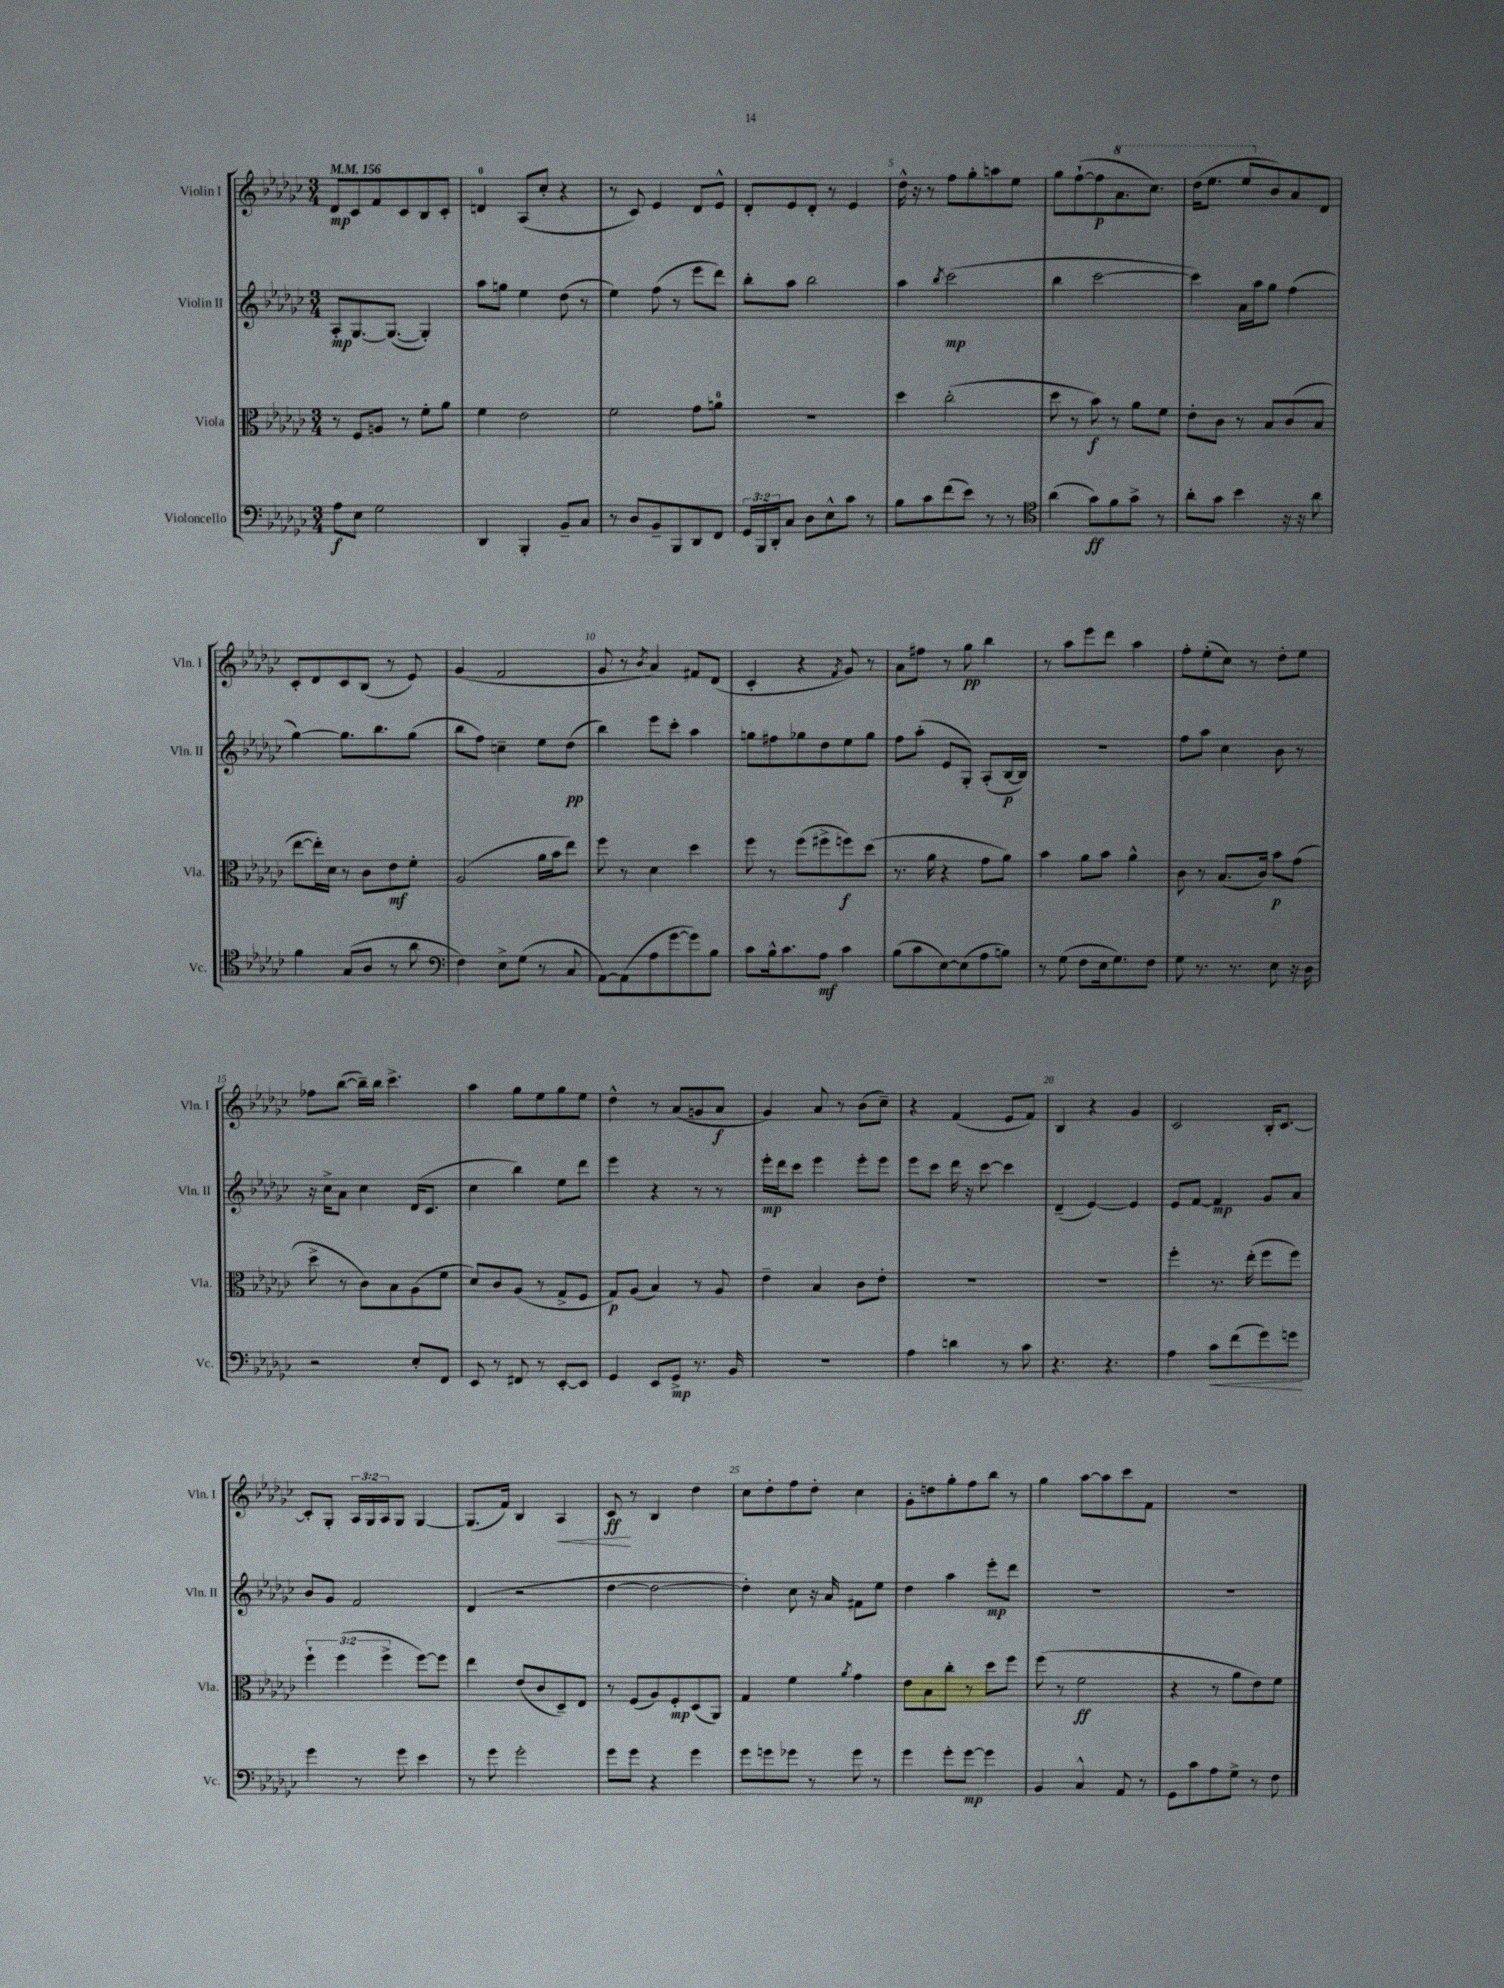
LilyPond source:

<<
\new StaffGroup <<
\new Staff = "s0" \with { instrumentName = "Violin I" shortInstrumentName = "Vln. I" } {
    \clef treble \key ges \major \numericTimeSignature \time 3/4 \override Staff.TupletNumber.text = #tuplet-number::calc-fraction-text \tempo 4 = 156
    des'8\mp ces'8 f'8 ces'8 bes8 ces'8-. |
    d'4-0 aes8( ces''8-. r4 |
    r8 ces'8) ees'4 des'8 ees'8-^ |
    des'8-. ees'8 des'8-. r8 ees'4 |
    des''16-^ r16 r8 f''8 ges''8-. a''8 ees''8 |
    ges''8 f''8~-!( f''8\p \ottava #1 aes''8. ces'''8.) |
    des'''16( ees'''8. ees'''8 \ottava #0 bes'8) aes'8 des'8 |
    ces'8-. des'8 ces'8 bes8( r8 ees'8) |
    ges'4( f'2 |
    ges'8 r8 \acciaccatura { bes'8 } aes'4) fis'8 des'8( |
    ces'4-. r4 \acciaccatura { f'8 } ges'8) r8 |
    aes'8 fis''8 r8 ges''8\pp bes''4 |
    r8 aes''8 ees'''8 des'''8 aes''4 |
    f''8-. ees''8-.( ces''8) r8 des''8-. ees''8 |
    fes''8 bes''8~( bes''16--) bes''16 ces'''4.-> |
    aes''4 ges''8 ees''8 ges''8 ees''8 |
    des''4-^ r8 aes'8( g'8 aes'8\f |
    ges'4) aes'8 r8 bes'8( ces''8--) |
    r4 f'4( ees'8 f'8) |
    bes4 r4 ges'4 |
    ces'2 bes16-. ces'8.~ |
    ces'8-. ges8-. \tuplet 3/2 { aes16 ges16 aes16 } ges8 ges4~ |
    ges8.( f'16) bes4 aes4\< |
    ces'8\ff\! r8 bes4 des''4 |
    ces''8 des''8-. f''8 des''8-. ces''4 |
    ges'8-. d''8 ges''8-. f''8 bes''8 r8 |
    ges''4 aes''8~ aes''8 ces'''8 f'8 |
    R2. \bar "|." |
}
\new Staff = "s1" \with { instrumentName = "Violin II" shortInstrumentName = "Vln. II" } {
    \clef treble \key ges \major \numericTimeSignature \time 3/4
    aes8-.\mp ges8.~ ges8.~( ges4-.) |
    aes''8 g''8 ees''4 des''8( r8 |
    ees''4) f''8( r8 ees'''8 des'''8) |
    bes''8-. aes''8 bes''2 |
    aes''4 \acciaccatura { bes''8 } ces'''2\mp( |
    bes''4 ces'''2~ |
    ces'''4) aes'16 aes''16 ges''8 f''4( |
    ges''4~) ges''8. bes''8. ges''8( |
    bes''8 f''8) c''4-- ees''8 des''8\pp( |
    bes''4) ees'''8 ces'''8-. aes''4 |
    g''8 fis''8 ges''8 des''8 ees''8 ges''8 |
    f''8 aes''8-.( ees'8 ges8-.) aes8-.( bes16~\p bes16) |
    R2. |
    f''8 aes''8 ces''4 bes'8 r8 |
    r16 ces''16-> aes'8 ces''4 des'16( ces'8. |
    ces''4 bes''4) ees''8 des'''8 |
    ees'''4 r4 r8 r8 |
    ees'''16-.\mp des'''16 ces'''8 ees'''4 ees'''8-. ees'''8 |
    ees'''8 ces'''8 des'''16 r16 ces'''8~ ces'''4 |
    des'4--( ees'4~) ees'4 |
    ees'8 f'8~ f'4\mp ges'8 aes'8 |
    bes'8 ges'8 f'2 |
    des'4( r2 |
    des''4~ des''2~ |
    des''4-.) ces''8 r16 aes'16 fis'8 ees''8 |
    des''4 aes''4 ees'''8-.\mp des'''8 |
    R2. |
    R2. \bar "|." |
}
\new Staff = "s2" \with { instrumentName = "Viola" shortInstrumentName = "Vla." } {
    \clef alto \key ges \major \numericTimeSignature \time 3/4 \override Staff.TupletNumber.text = #tuplet-number::calc-fraction-text
    r8 f8 a8 r8 f'8-. aes'8 |
    f'4 ees'2 |
    f'2 ges'8 a'8-0 |
    R2. |
    des''4 ces''2-.( |
    des''8 r8 bes'8\f) r8 aes'8 f'8 |
    ees'8-. ces'8 r8 bes8 ces'8( bes8 |
    ees''8~ ees''16-.) des'16 r8 ces'8 ees'8\mf f'8-. |
    aes2( aes'16 bes'16 ees''8) |
    f''8 r8 des'4 des''4 |
    f''8 r8 f''8( fis''8-> f''8\f) des''8( |
    r8. aes'16 r4 ges'8 aes'8) |
    bes'4 aes'8 bes'8 aes'4-^ |
    ces'8 r8 bes8.( ces'16) bes'8\p ges'8( |
    des''8-> r8 ces'8) bes8 aes8( f'8 |
    des'8) ces'8 aes8( r8 ges8-> f8 |
    ges8\p) aes8( bes4) r8 aes8 |
    ees'4-- bes4 ces'8 ees'8-. |
    R2. |
    R2. |
    f''4-. r8. ees''16-.( f''8 f''8) |
    \tuplet 3/2 { f''4-! f''4( f''4-> } f''8~) f''8 |
    ees''4 ees'8( ces'8 des8--) ees8 |
    r8 f8( aes8) f8-.\mp des8( aes,8) |
    ges4 f'4 \acciaccatura { aes'8 } ges'4 |
    ees'8 bes8 ces''8-. r8 des''8 f''8 |
    f''8( r8 f'2\ff |
    r4 r8 aes'8 ees'8) f'8 \bar "|." |
}
\new Staff = "s3" \with { instrumentName = "Violoncello" shortInstrumentName = "Vc." } {
    \clef bass \key ges \major \numericTimeSignature \time 3/4 \override Staff.TupletNumber.text = #tuplet-number::calc-fraction-text
    aes8\f ees8 ges2 |
    des,4 bes,,4-. bes,8-- ces8 |
    r8 des8 bes,8-- bes,,8 des,8 f,8 |
    \tuplet 3/2 { ges,16 bes,,16 des,16-. } ces8 des8 ees8-^ ces'8 r8 |
    bes8 ces'8 f'8( ees'8) r8 r8 |
    \clef tenor aes'4( ges'8\ff) f'8 ges'8-> r8 |
    aes'8-. ges'8 bes'4 r16 r16 aes'8 |
    f'4 ges8( aes8 r8 aes'8 |
    \clef bass f4) ees8-> ges8( r8 ces8 |
    aes,8~) aes,8( aes8 ges'8~ ges'8) bes8 |
    ces'8 bes16-^ ces'8. aes8\mf ces'4 |
    bes8( ces'8 ees8~) ees8( aes8 b8) |
    r8 ges8( f8 ees16 ges8.) f8 |
    ges8 r8. r8. ees8 r16 des16 |
    r2 ees8-. f,8 |
    ees,8 r8 fis,8 r8 ees,8~-. ees,8 |
    ges,4 ees,8 ges,8->\mp r8. bes,16 |
    R2. |
    aes4 d'4 r8 ces'8 |
    r4. r4. |
    aes4 ces'8\< f'8( ges'8) g'8\! |
    ges'4 r8 ges'8 ees'4 |
    r8 ges'8 ges'2-. |
    ges'8 ges'8 r4 ges'4 |
    ges'8 g'8 ges'8 r8 ges'8 r8 |
    ges'4 ges'8-. ges'8~\mp ges'4 |
    bes,4 ces4-^ aes,8 r8 |
    ges,8 ces'8 aes8 ges8-> r8 f8 \bar "|." |
}
>>
>>
\layout { \context { \Score \override BarNumber.break-visibility = ##(#f #t #t) barNumberVisibility = #(every-nth-bar-number-visible 5) } }
